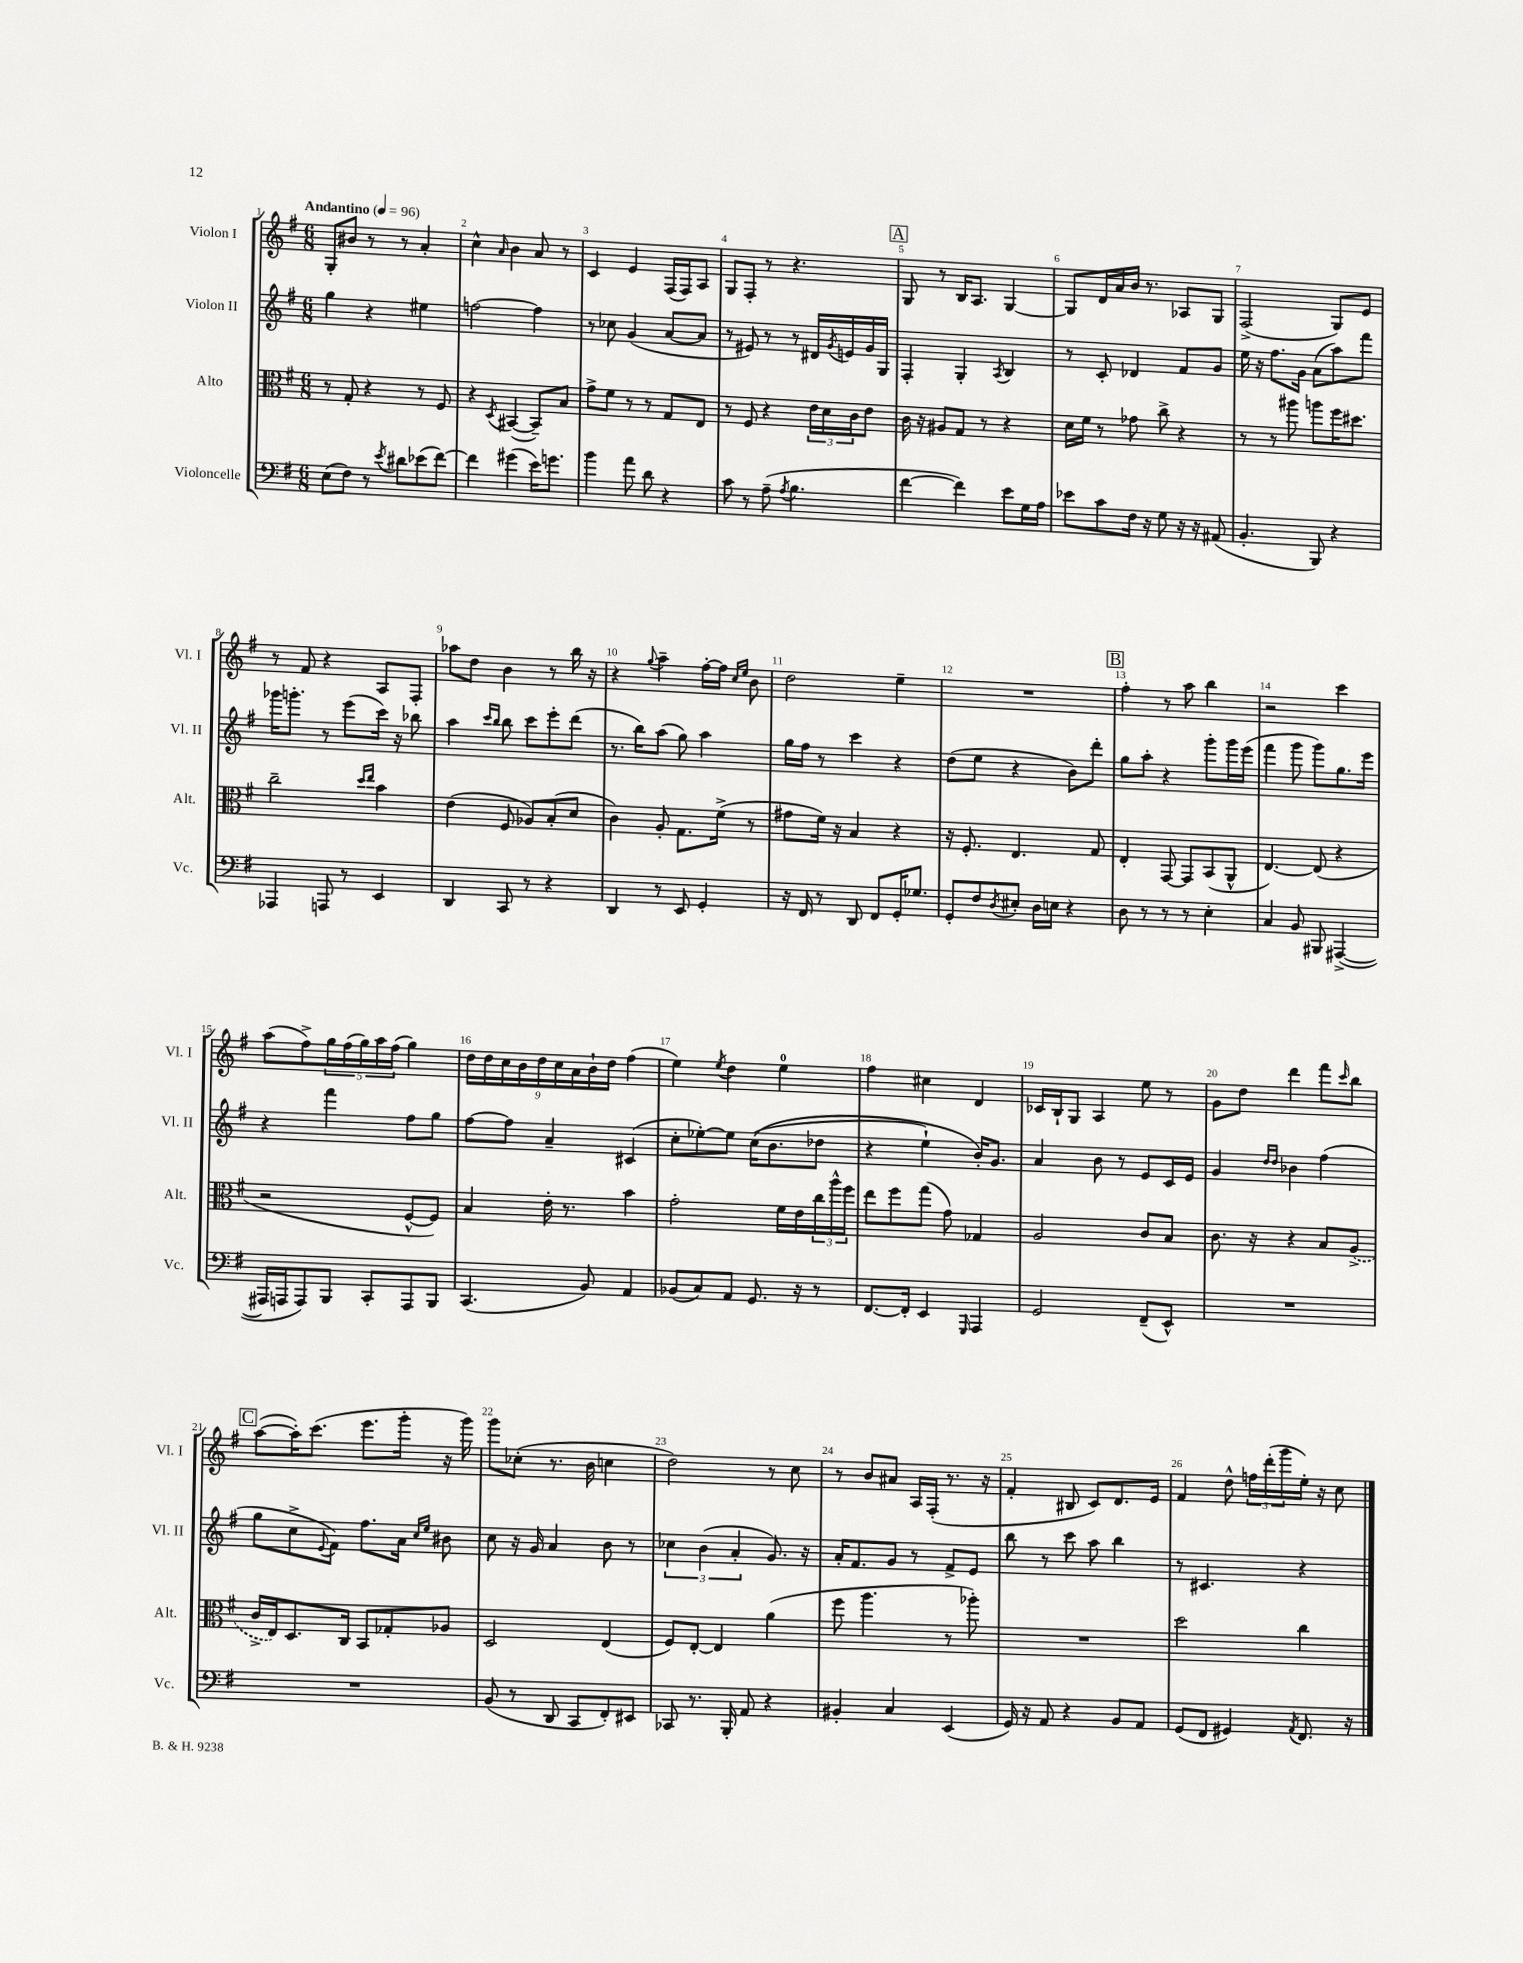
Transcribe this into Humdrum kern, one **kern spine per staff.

**kern	**kern	**kern	**kern
*part4	*part3	*part2	*part1
*staff4	*staff3	*staff2	*staff1
*I"Violoncelle	*I"Alto	*I"Violon II	*I"Violon I
*I'Vc.	*I'Alt.	*I'Vl. II	*I'Vl. I
*clefF4	*clefC3	*clefG2	*clefG2
*k[f#]	*k[f#]	*k[f#]	*k[f#]
*M6/8	*M6/8	*M6/8	*M6/8
*MM96	*MM96	*MM96	*MM96
=1	=1	=1	=1
!	!	!	!LO:TX:a:B:t=Andantino
(8E\L	8r	4gg\	8G'/L
8F#\J)	8G'/	.	8b#X/J
8r	4r	4r	8r
8qe/	.	.	.
8d#X\L	.	.	8r
(8e-X\	8r	4ee#X\	4a'/
[8f#\J)	8F#/	.	.
=2	=2	=2	=2
4f#\]	4r	[2ffn\	4cc^^\
.	8qD/	.	16qqa/
(4g#X\	([4BB#X/	.	4b\
16e\KL)	8BB#~/L])	4ff\]	8a/
8.gn\J	.	.	.
.	8B/J	.	8r
=3	=3	=3	=3
4b\	8g^\L	8r	4c/
.	8f#\J	8cc-X\	.
8a\	8r	(4g/	4e/
8d\	8r	.	.
4r	8G/L	[8a/L	(16F#/LL
.	.	.	16F#/J)
.	8E/J	8a/J]	8A/J
=4	=4	=4	=4
8c\	8r	8r	8G/L
8r	8F#/	8e#X/)	8F#'/J
(8A~\	4r	8r	8r
8qA/	.	.	.
4.B\	.	8r	4.r
.	24e\LL	16d#X/LL	.
.	24d\	.	.
.	.	8qg/	.
.	.	16en/	.
.	24c\J	.	.
.	8e\J	16g/	.
.	.	16G/JJ	.
!!LO:REH:place=s1:t=A
=5	=5	=5	=5
[4f#\	16c\	4F#'/	8G/
.	16r	.	.
.	8A#X/L	.	8r
4f#\])	8G/J	4G'/	16B/KL
.	.	.	8.A/J
.	8r	.	.
.	.	8qA/	.
8e\L	4r	4B/	[4G/
16G\L	.	.	.
16A\JJ	.	.	.
=6	=6	=6	=6
8e-X\L	16d\LL	8r	8G/L]
.	16f#\JJ	.	.
8c\	8r	8c'/	16d/L
.	.	.	16a/
16F#\Jk	8g-X\	4d-X/	16b/JJ
16r	.	.	8.r
8G\	8cc^\	.	.
16r	4r	8f#/L	8A-X/L
16r	.	.	.
(8AA#X/	.	8g/J	8G/J
=7	=7	=7	=7
4.BB'/	8r	16ee\	(2F#^/
.	.	16r	.
.	8r	8.ff#\L	.
.	8aa#X\	.	.
.	.	16g\Jk	.
8BBB/)	8aan\L	(8a\L	.
4r	16ff#\K	8aa\)	8G/L)
.	8.dd#X\J	.	.
.	.	8fff#\J	8e/J
!!LO:LB:g=z
=8	=8	=8	=8
4AAA-X/	2cc~\	16ggg-X\KL	8r
.	.	8.gggn'\J	.
.	.	.	8f#/
8AAAn/	.	8r	4r
8r	.	(8eee\L	.
.	16qqdd/LL	.	.
.	16qqee/JJ	.	.
4EE/	4b\	16ccc\Jk)	8A/L
.	.	16r	.
.	.	8bb-X\	8F#'/J
=9	=9	=9	=9
4DD/	(4e\	4aa\	8aa-X\L
.	.	.	8dd\J
.	.	16qqccc/LL	.
.	.	16qqbb/JJ	.
8CC/	8F#/	8bb\	4b\
8r	8A-X/L)	8ccc\L	.
4r	(8B'/	8eee'\	8r
.	8d/J	(8ddd\J	16bb\
.	.	.	16r
=10	=10	=10	=10
4DD/	4c\)	8.r	4r
.	.	16bb\KL)	.
.	.	.	8qqgg/
8r	8A'/	(8aa\J	4aa~\
8EE/	8.G\L	8gg\)	.
4GG'/	.	4aa\	[16ff#'\LL
.	(16f#^\Jk	.	16ff#\JJ]
.	.	.	16qqcc/LL
.	.	.	16qqee/JJ
.	8r	.	8b\
=11	=11	=11	=11
16r	8g#X\L	16gg\LL	2dd\
16FF#/	.	16ff#\JJ	.
8r	16f#\Jk)	8r	.
.	16r	.	.
8DD/	4B/	4ccc\	.
8FF#/L	.	.	.
16GG'/K	4r	4r	4ee~\
8.G-X/J	.	.	.
=12	=12	=12	=12
8GG'/L	16r	(8dd\L	2.r
.	8.F#'/	.	.
8F#/	.	8ee\J	.
8qD/	.	.	.
8E#X'/J	4.E/	4r	.
16D\LL	.	.	.
16En\JJ	.	.	.
4r	.	8b\L)	.
.	8G/	8ddd'\J	.
!!LO:REH:place=s1:t=B
=13	=13	=13	=13
8D\	4E'/	8gg\L	4ff#'\
8r	.	8aa'\J	.
8r	[8GG/	4r	8r
8r	8GG/L]	.	8aa\
4E'\	(8BB/	8ggg'\L	4bb\
.	8AA^^/J	16ggg\L	.
.	.	(16eee\JJ	.
=14	=14	=14	=14
4C/	[4.E/)	4fff#\	2r
8BB/	.	8ggg\	.
8BBB#X/	(8E/]	8ggg\L)	.
([4AAA#X^/	4r	8.gg\	4ccc\
.	.	16eee\Jk	.
!!LO:LB:g=z
=15	=15	=15	=15
16AAA#X/LL]	2r	4r	(8aa\L
16AAAn/J	.	.	.
8AAA/)	.	.	8ff#^\)
8BBB/J	.	4fff#\	20gg\L
.	.	.	(20ff#\
.	.	.	20gg\)
8CC'/L	.	.	.
.	.	.	20aa\
.	.	.	(20ff#\JJ
8AAA/	[8F#^^/L	8ff#\L	4gg\)
8BBB/J	8F#/J])	8gg\J	.
=16	=16	=16	=16
(4.CC/	4B/	[8ff#\L	18dd\LL
.	.	.	18dd\
.	.	.	18cc\
.	.	8ff#\J]	.
.	.	.	18b\
.	.	.	18dd\
.	16e'\	4a~/	.
.	.	.	18cc\
.	8.r	.	.
.	.	.	18a\
8BB/)	.	.	.
.	.	.	18b`\
.	.	.	18dd\JJ
4AA/	4b\	(4c#X/	(4ff#\
=17	=17	=17	=17
(8BB-X/L	2g'\	8cc'\L	4ee\)
8C/)	.	[8ee-X'\)	.
.	.	.	8qee/
8AA/J	.	8ee-\J]	4dd\
8.GG/	.	((16cc\KL	.
.	.	8.b\	.
.	16f#\LL	.	4ee\
16r	16e\	.	.
8r	24cc\	8dd-X\J	.
.	24aa^^\	.	.
.	24ff#\JJ	.	.
=18	=18	=18	=18
[8.FF#/L	8ee\L	4r	4ff#\
.	8ff#\	.	.
16FF#'/Jk]	.	.	.
4EE/	(8gg\J	4ee`\)	4cc#X\
.	8g\)	.	.
16qqGGG/	.	.	.
4AAA/	4G-X/	16b'/KL)	4d/
.	.	8.g/J	.
=19	=19	=19	=19
2GG/	2A/	4a/	16c-X/LL
.	.	.	16B`/J
.	.	.	8G/J
.	.	8b\	4A/
.	.	8r	.
(8FF#~/L	8c/L	8e/L	8ee\
8EE^^/J)	8B/J	16c/L	8r
.	.	16e/JJ	.
=20	=20	=20	=20
2.r	8.c\	4g/	8g\L
.	.	.	8dd\J
.	16r	.	.
.	.	16qqdd/LL	.
.	.	16qqdd/JJ	.
.	4r	4b-X\	4ddd\
.	8B/L	(4ff#\	8fff#\L
.	.	.	16qqccc/
.	(8A^/J	.	8bb\J
!!LO:LB:g=z
!!LO:REH:place=s1:t=C
=21	=21	=21	=21
2.r	16c^/LL	8gg\L	([8aa\L
.	16E/J)	.	.
.	8.D/	8cc^\	16aa'\K])
.	.	.	(8.ccc\J
.	.	8qqe/	.
.	.	8f#\J)	.
.	16C/Jk	.	.
.	8BB/L	8.ff#\L	8.eee\L
.	8G-X'/	.	.
.	.	16a\Jk	16ggg'\Jk
.	.	16qqcc/LL	.
.	.	16qqee/JJ	.
.	8A-X/J	8b#X\	16r
.	.	.	16ggg\)
=22	=22	=22	=22
(8BB/	2D/	8cc\	8ggg\L
8r	.	16r	(8cc-X'\J
.	.	16g/	.
8DD/	.	4a/	8.r
8CC/L	.	.	.
.	.	.	16b\
8FF#'/)	(4E/	8b\	4ccn\
8EE#X/J	.	8r	.
=23	=23	=23	=23
8CC-X/	8F#/L)	6cc-X\	2dd\)
8.r	[8E'/J	.	.
.	.	(6b\	.
.	4E/]	.	.
16BBB'/	.	.	.
.	.	6a'/	.
8AA/	.	.	.
4r	(4a\	8.g/)	8r
.	.	.	8cc\
.	.	16r	.
=24	=24	=24	=24
4BB#X'/	8ff#\	16a'/KL	8r
.	.	8.f#/	.
.	4.aa\	.	8b/L
4C/	.	8g/J	8a#X/J
.	.	8r	16A/LL
.	.	.	(16F#'/JJ
(4EE/	8r	8f#^/L	8.r
.	8aa-X'\)	8e/J	.
.	.	.	16r
=25	=25	=25	=25
16GG/)	2.r	8bb\	4f#'/
16r	.	.	.
8AA/	.	8r	.
4r	.	8ccc\	8B#X/
.	.	8aa\	8c/L)
8BB/L	.	4bb\	8.d/
8AA/J	.	.	.
.	.	.	16e/Jk
=26	=26	=26	=26
(8GG/L	2dd\	8r	4f#/
8FF#/J	.	4.c#X/	.
4GG#X/)	.	.	8dd^^\
.	.	.	24ffn\LL
.	.	.	(24ddd'\
.	.	.	24ggg\
8qAA/	.	.	.
8.FF#/	4cc\	4r	16ee'\JJ)
.	.	.	16r
.	.	.	8cc\
16r	.	.	.
==	==	==	==
*-	*-	*-	*-
